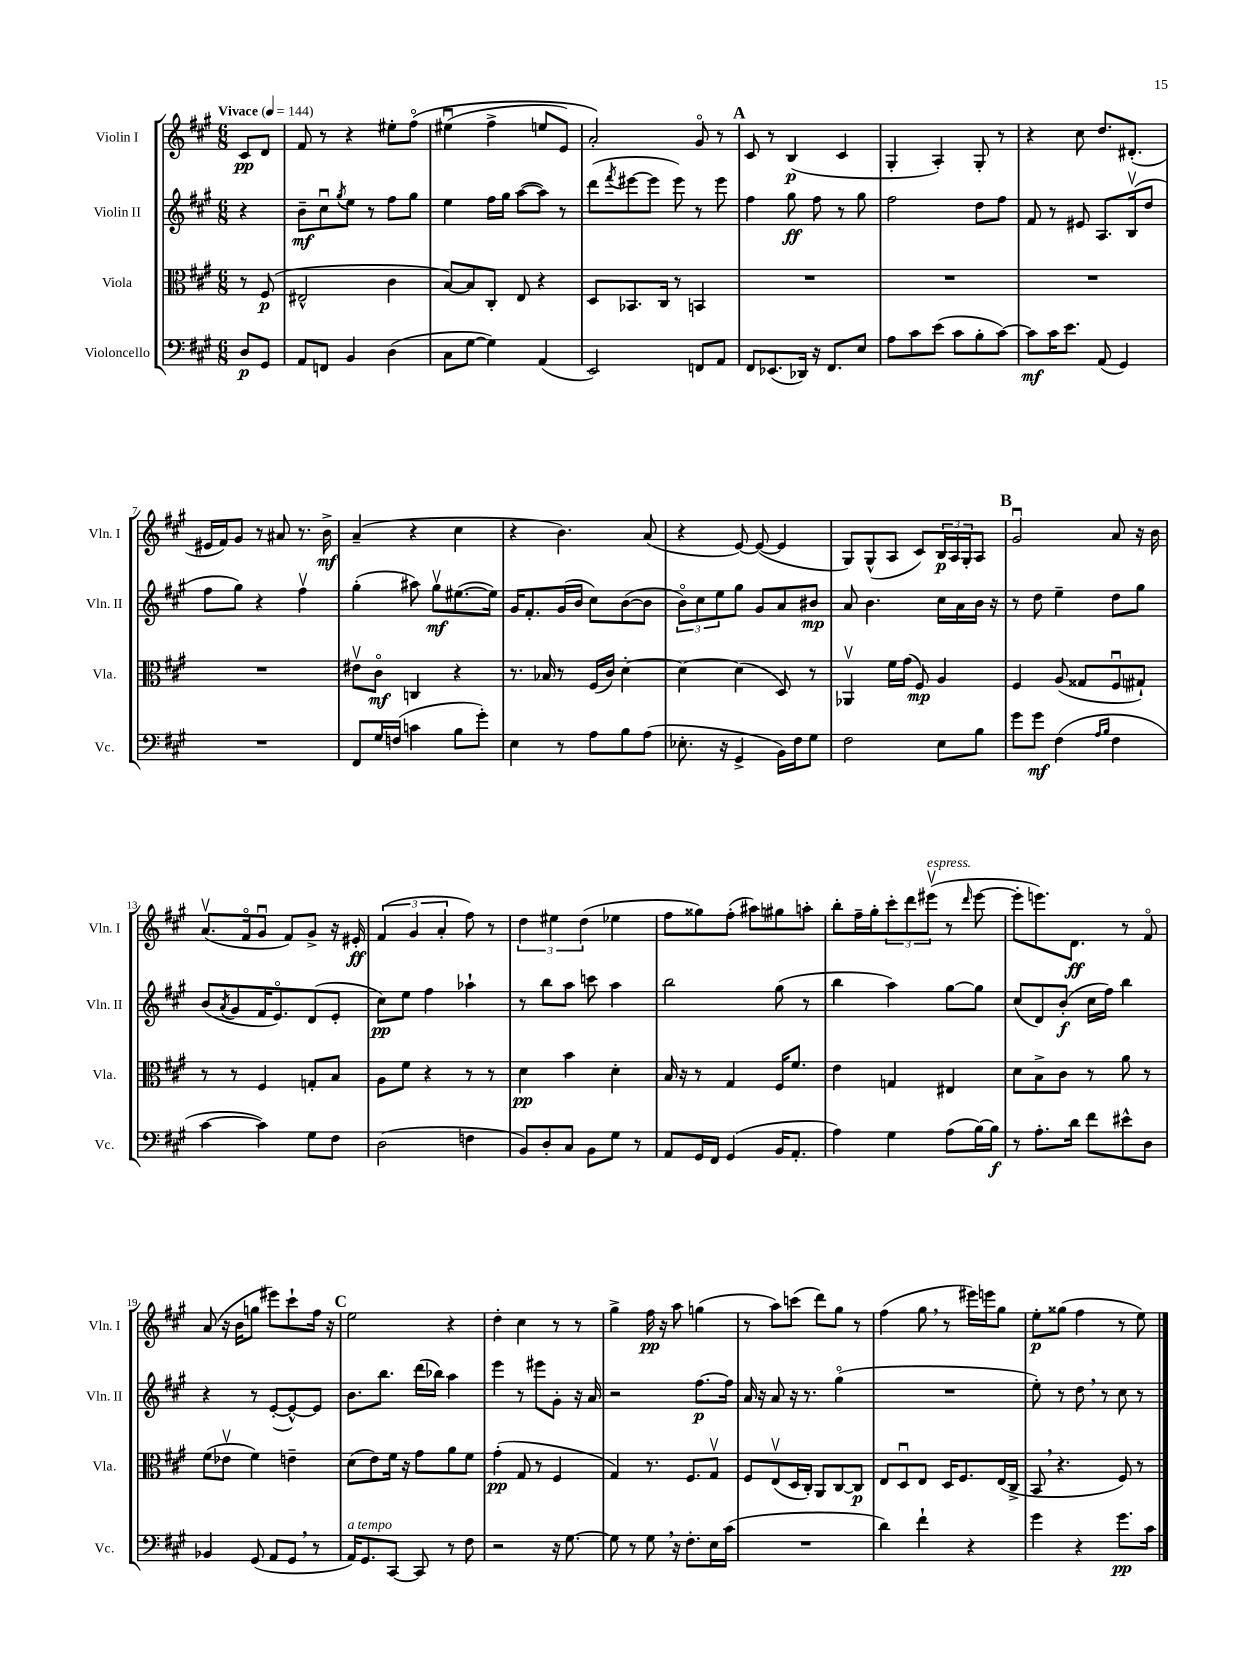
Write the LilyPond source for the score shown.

<<
\new StaffGroup <<
\new Staff = "s0" \with { instrumentName = "Violin I" shortInstrumentName = "Vln. I" } {
    \clef treble \key a \major \numericTimeSignature \time 6/8 \partial 4 \tempo "Vivace" 4 = 144
    cis'8\pp d'8 |
    fis'8 r8 r4 eis''8-. fis''8\flageolet\( |
    eis''4\downbow( fis''4-> e''8 e'8) |
    a'2-.\) gis'8\flageolet r8 |
    \mark \markup { \bold "A" } cis'8 r8 b4\p( cis'4 |
    gis4-. a4-.) gis8-. r8 |
    r4 cis''8 d''8. dis'8.-.( |
    eis'16 fis'16) gis'8 r8 ais'8 r8. b'16->\mf |
    a'4--( r4 cis''4 |
    r4 b'4.) a'8( |
    r4 e'8~) e'8~( e'4 |
    gis8) gis8-^( a8 cis'8) \tuplet 3/2 { b16\p a16 gis16-. } a8 |
    \mark \markup { \bold "B" } gis'2\downbow a'8 r16 b'16 |
    a'8.\upbow( fis'16\flageolet gis'8\downbow fis'8) gis'8-> r16 eis'16-.\ff |
    \tuplet 3/2 { fis'4( gis'4 a'4-. } fis''8) r8 |
    \tuplet 3/2 { d''4 eis''4 d''4( } ees''4 |
    fis''8 gisis''8) fis''8-.( ais''8) gis''8 a''8-. |
    b''8-. fis''16-- gis''16-. \tuplet 3/2 { cis'''8-. d'''8 eis'''8\upbow^\markup { \italic "espress." }( } r8 \grace { d'''16 } eis'''8~ |
    eis'''8-. e'''8.) d'8.\ff r8 fis'8\flageolet |
    a'8( r16 b'16 g''8 eis'''8) cis'''8-! fis''16 r16 |
    \mark \markup { \bold "C" } e''2 r4 |
    d''4-. cis''4 r8 r8 |
    gis''4-> fis''16\pp r16 a''8 g''4( |
    r8 a''8) c'''8( d'''8) gis''8 r8 |
    fis''4( gis''8 \breathe r8 eis'''16) e'''16 gis''8 |
    e''8-.\p gisis''8( fis''4 r8 e''8) \bar "|." |
}
\new Staff = "s1" \with { instrumentName = "Violin II" shortInstrumentName = "Vln. II" } {
    \clef treble \key a \major \numericTimeSignature \time 6/8 \partial 4
    r4 |
    b'8--\mf cis''8\downbow \acciaccatura { gis''8 } e''8 r8 fis''8 gis''8 |
    e''4 fis''16 gis''16 a''8~( a''8) r8 |
    d'''8( \acciaccatura { fis'''8 } eis'''8~ eis'''8 eis'''8) r8 eis'''8 |
    \mark \markup { \bold "A" } fis''4 gis''8\ff fis''8 r8 gis''8 |
    fis''2 d''8 fis''8 |
    fis'8 r8 eis'8 a8. b16\upbow( d''8 |
    fis''8 gis''8) r4 fis''4\upbow |
    gis''4-.( ais''8) gis''8\upbow\mf eis''8.~( eis''16) |
    gis'16 fis'8.-. gis'16( b'16 cis''8) b'8~( b'8 |
    \tuplet 3/2 { b'8\flageolet) cis''8 e''8 } gis''8 gis'8 a'8 bis'8\mp |
    a'8 b'4. cis''16 a'16 b'16 r16 |
    \mark \markup { \bold "B" } r8 d''8 e''4-- d''8 gis''8 |
    b'8( \acciaccatura { a'8 } gis'8 fis'16 e'8.\flageolet) d'8( e'8-. |
    cis''8\pp) e''8 fis''4 aes''4-! |
    r8 b''8 a''8 c'''8 a''4 |
    b''2 gis''8( r8 |
    b''4 a''4) gis''8~ gis''8 |
    cis''8( d'8) b'8-.\f( cis''16 fis''16) b''4 |
    r4 r8 e'8~-.( e'8~-^) e'8 |
    \mark \markup { \bold "C" } b'8. b''8. d'''16( bes''16) a''4 |
    e'''4 r8 eis'''8 gis'8-. r16 a'16 |
    r2 fis''8.~\p fis''16 |
    a'16 r16 a'8 r16 r8. gis''4\flageolet( |
    R2. |
    e''8-.) r8 d''8 \breathe r8 cis''8 r8 \bar "|." |
}
\new Staff = "s2" \with { instrumentName = "Viola" shortInstrumentName = "Vla." } {
    \clef alto \key a \major \numericTimeSignature \time 6/8 \partial 4
    r8 fis8\p( |
    eis2-^ cis'4 |
    b8~) b8 cis8-. e8 r4 |
    d8 bes,8. cis16 r8 b,4 |
    \mark \markup { \bold "A" } R2. |
    R2. |
    R2. |
    R2. |
    eis'8\upbow cis'8\flageolet\mf c4 r4 |
    r8. bes16 r8 fis16( cis'16) d'4~-. |
    d'4~ d'4( d8) r8 |
    aes,4\upbow fis'16 gis'16( fis8\mp) a4 |
    \mark \markup { \bold "B" } fis4 a8( gisis8 fis8\downbow gis8-!) |
    r8 r8 fis4 g8-. b8 |
    a8 fis'8 r4 r8 r8 |
    d'4\pp b'4 d'4-. |
    b16 r16 r8 gis4 fis16 fis'8. |
    e'4 g4 eis4 |
    d'8 b8-> cis'8 r8 a'8 r8 |
    fis'8( ees'8\upbow fis'4) e'4-- |
    \mark \markup { \bold "C" } d'8( e'8) fis'16 r16 gis'8 a'8 fis'8 |
    gis'4-.\pp( gis8 r8 fis4 |
    gis4) r8. fis8. gis8\upbow |
    fis8 e8\upbow( d16 cis16-.) a,8 cis8~ cis8\p |
    e8 d8\downbow e8 d16 fis8. e16( cis16-> |
    b,8 \breathe r4. fis8) r8 \bar "|." |
}
\new Staff = "s3" \with { instrumentName = "Violoncello" shortInstrumentName = "Vc." } {
    \clef bass \key a \major \numericTimeSignature \time 6/8 \partial 4
    d8\p gis,8 |
    a,8 f,8 b,4 d4( |
    cis8 gis8~ gis4) a,4( |
    e,2) f,8 a,8 |
    \mark \markup { \bold "A" } fis,8 ees,8.( des,16) r16 fis,8. e8 |
    a8 cis'8 e'8( cis'8 b8-. cis'8~) |
    cis'8\mf cis'16 e'8. a,8( gis,4) |
    R2. |
    fis,8 gis16 f16( c'4 b8 gis'8-.) |
    e4 r8 a8 b8 a8( |
    ees8.-. r16 gis,4-> b,16) fis16 gis8 |
    fis2 e8 b8 |
    \mark \markup { \bold "B" } gis'8 gis'8\mf fis4( \grace { a16 b16 } fis4 |
    cis'4~ cis'4) gis8 fis8 |
    d2( f4 |
    b,8) d8-. cis8 b,8 gis8 r8 |
    a,8 gis,16 fis,16 gis,4( b,16 a,8.-. |
    a4) gis4 a8( b16~) b16\f |
    r8 a8.-. d'16 fis'8 eis'8-^ d8 |
    bes,4 gis,8( a,8 gis,8 \breathe r8 |
    \mark \markup { \bold "C" } a,16^\markup { \italic "a tempo" }) gis,8. cis,8~ cis,8 r8 fis8 |
    r2 r16 gis8.~ |
    gis8 r8 gis8 \breathe r16 fis8.-. e16 cis'16( |
    R2. |
    d'4) fis'4-! r4 |
    gis'4 r4 gis'8.\pp cis'16 \bar "|." |
}
>>
>>
